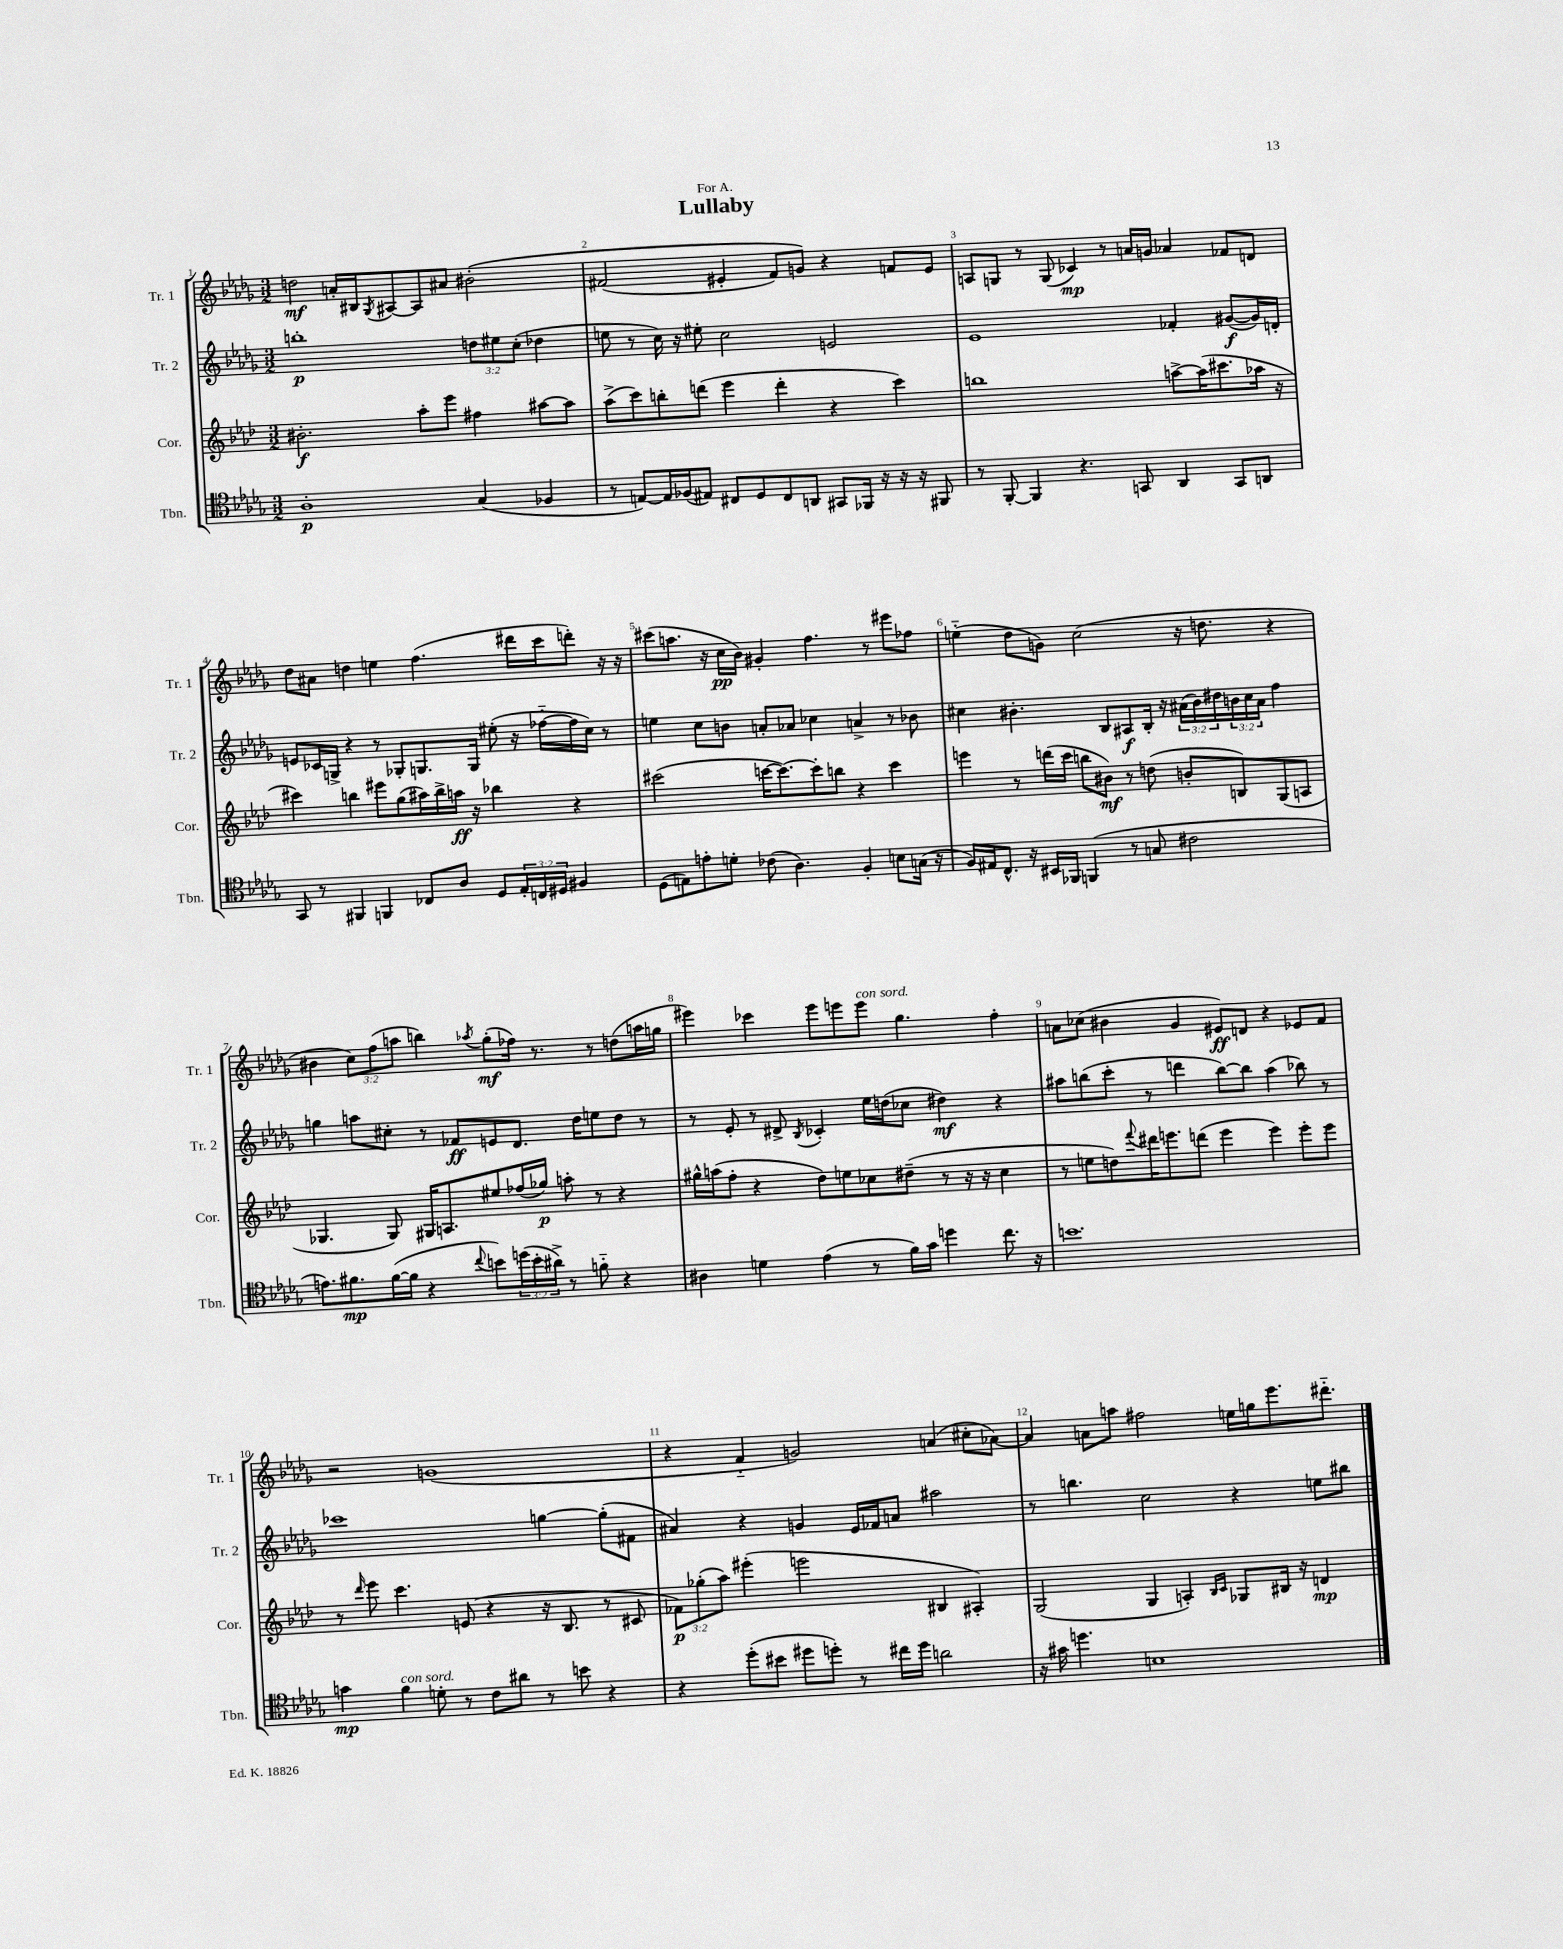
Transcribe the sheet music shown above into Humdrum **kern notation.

**kern	**dynam	**kern	**dynam	**kern	**dynam	**kern	**dynam
*part4	*part4	*part3	*part3	*part2	*part2	*part1	*part1
*staff4	*staff4	*staff3	*staff3	*staff2	*staff2	*staff1	*staff1
*I"Tbn.	*	*I"Cor.	*	*I"Tr. 2	*	*I"Tr. 1	*
*I'Tbn.	*	*I'Cor.	*	*I'Tr. 2	*	*I'Tr. 1	*
*clefC4	*	*clefG2	*	*clefG2	*	*clefG2	*
*k[b-e-a-d-g-]	*	*k[b-e-a-d-]	*	*k[b-e-a-d-g-]	*	*k[b-e-a-d-g-]	*
*M3/2	*	*M3/2	*	*M3/2	*	*M3/2	*
=1	=1	=1	=1	=1	=1	=1	=1
1A-'	p	2.b#X'\	f	1bbn'	p	2ddn\	mf
.	.	.	.	.	.	16an'/LL	.
.	.	.	.	.	.	16B#X/J	.
.	.	.	.	.	.	8qG-/	.
.	.	.	.	.	.	[8A#X/	.
.	.	8aa-'\L	.	.	.	8A#/]	.
.	.	8eee-\J	.	.	.	8a#X/J	.
(4G-/	.	4ff#X\	.	12ddn\L	.	(2b#X'\	.
.	.	.	.	12ee#X\	.	.	.
.	.	.	.	(12cc'\J	.	.	.
4F-X/	.	[8aa#X\L	.	4dd-X\	.	.	.
.	.	8aa#\J]	.	.	.	.	.
=2	=2	=2	=2	=2	=2	=2	=2
8r	.	(8aa-^\L	.	8een\	.	(2f#X/	.
[8En/L)	.	8ccc\)	.	8r	.	.	.
16E/L]	.	8bbn'\	.	16cc\)	.	.	.
(16F-X/J	.	.	.	16r	.	.	.
8E#X/J)	.	(8dddn\J	.	8ee#X'\	.	.	.
8C#X/L	.	4eee-\	.	2cc\	.	4e#X'/	.
8D-/	.	.	.	.	.	.	.
8C#/	.	4ddd'\	.	.	.	8f#/L)	.
8AAn/J	.	.	.	.	.	8gn/J)	.
8GG#X/L	.	4r	.	2en/	.	4r	.
16FF-X/Jk	.	.	.	.	.	.	.
16r	.	.	.	.	.	.	.
16r	.	4ccc\)	.	.	.	8fn/L	.
16r	.	.	.	.	.	.	.
8FF#X/	.	.	.	.	.	8e#/J	.
=3	=3	=3	=3	=3	=3	=3	=3
8r	.	1bbn	.	1e-	.	8An/L	.
[8FF'/	.	.	.	.	.	8Gn/J	.
4FF/]	.	.	.	.	.	8r	.
.	.	.	.	.	.	(8G/	.
4.r	.	.	.	.	.	4c-X/)	mp
.	.	.	.	.	.	8r	.
8GGn/	.	.	.	.	.	16an/LL	.
.	.	.	.	.	.	16gn/JJ	.
4AA-/	.	[8aan^\L	.	4f-X'/	.	4a-X/	.
.	.	(16aa\K]	.	.	.	.	.
.	.	8.ccc#X\	.	.	.	.	.
8GG/L	.	.	.	([8g#X/L	f	8f-X/L	.
8AAn/J	.	16aa-X\Jk	.	16g#/L])	.	8dn/J	.
.	.	16r	.	16dn'/JJ	.	.	.
!!LO:LB:g=z
=4	=4	=4	=4	=4	=4	=4	=4
8GG-/	.	4ccc#X\)	.	8en/L	.	8dd-\L	.
8r	.	.	.	16c-X/L	.	8a#X\J	.
.	.	.	.	16Gn^/JJ	.	.	.
4FF#X/	.	4bbn\	.	4r	.	4ddn\	.
4FFn/	.	8eee#X\L	.	8r	.	4een\	.
.	.	(8gg\	.	8G-X'/L	.	.	.
8C-X/L	.	16aa#X\L)	.	8.Gn/	.	(4.ff\	.
.	.	16bb^\	.	.	.	.	.
8A-/J	.	16aan\JJ	ff	.	.	.	.
.	.	16r	.	16G/Jk	.	.	.
8D-/L	.	4bb-X\	.	(8ee#X'\	.	.	.
24E-'/L	.	.	.	16r	.	16ddd#X\LL	.
24Cn/	.	.	.	.	.	.	.
.	.	.	.	[16ff-X\LL	.	16ccc\J	.
24D#X/JJ	.	.	.	.	.	.	.
4F#X/	.	4r	.	16ff-\]	.	8dddn'\J)	.
.	.	.	.	16cc\JJ)	.	.	.
.	.	.	.	8r	.	16r	.
.	.	.	.	.	.	16r	.
=5	=5	=5	=5	=5	=5	=5	=5
(8D-\L	.	(2ccc#X\	.	4een\	.	(8ccc#X\L	.
8En\)	.	.	.	.	.	8.aan\J	.
8en'\	.	.	.	8cc\L	.	.	.
.	.	.	.	.	.	16r	.
8dn'\J	.	.	.	8bn\J	.	16cc\LL	pp
.	.	.	.	.	.	16b-\JJ)	.
(8c-X\	.	[16cccn\KL	.	8an'/L	.	4g#X'/	.
.	.	8.ccc\_)	.	.	.	.	.
4.A-\)	.	.	.	8a-X/J	.	.	.
.	.	8ccc'\]	.	4cc-X\	.	4.ff\	.
.	.	8bbn\J	.	.	.	.	.
4F'/	.	4r	.	4an^/	.	.	.
.	.	.	.	.	.	8r	.
8Bn\L	.	4ccc\	.	8r	.	8eee#X\L	.
(16Gn\Jk	.	.	.	8b-X\	.	8ff-X\J	.
16r	.	.	.	.	.	.	.
=6	=6	=6	=6	=6	=6	=6	=6
16F/LL)	.	4eeen\	.	4cc#X\	.	(4een\	.
16E#X/J	.	.	.	.	.	.	.
8.C^^/J	.	.	.	.	.	.	.
.	.	8r	.	4.b#X'\	.	8dd-\L	.
16r	.	.	.	.	.	.	.
16BB#X/LL	.	(16dddn\LL	.	.	.	8gn\J)	.
16FF-X/JJ	.	16ccc\JJ	.	.	.	.	.
(4FFn/	.	8bbn\L	.	.	.	(2cc\	.
.	.	8b#X\J)	mf	8B-/L	.	.	.
8r	.	8r	.	8A#X/	f	.	.
8Gn/	.	(8ddn\	.	16B-'/Jk	.	.	.
.	.	.	.	16r	.	.	.
2c#X\	.	8bn'/L	.	(24a#X\LL	.	16r	.
.	.	.	.	24b#\)	.	.	.
.	.	.	.	.	.	8.ddn\	.
.	.	.	.	24dd#X\	.	.	.
.	.	8Bn/)	.	24bn\	.	.	.
.	.	.	.	24cc#\	.	.	.
.	.	.	.	24a#\JJ	.	.	.
.	.	(8G/	.	4ff\	.	4r	.
.	.	8An/J	.	.	.	.	.
!!LO:LB:g=z
=7	=7	=7	=7	=7	=7	=7	=7
8.en\L)	.	4.G-X/	.	4ggn\	.	4b#X\	.
8.f#X\	mp	.	.	.	.	.	.
.	.	.	.	8aan\L	.	12cc\L)	.
.	.	.	.	.	.	(12ff\	.
([16f#\L	.	8G-/)	.	8cc#X'\J	.	.	.
.	.	.	.	.	.	12aan\J	.
16f#\JJ]	.	.	.	.	.	.	.
4r	.	16G#X/KL	.	8r	.	4bbn\)	.
.	.	8.An/	.	.	.	.	.
.	.	.	.	8f-X/L	ff	.	.
8qqcc/	.	.	.	.	.	8qaa-X/	.
8bn\L)	.	8ee#X/	.	8en/	.	(8gg-'\L	mf
(24ddn\L	.	(16ff-X/L	.	8.d-/J	.	16ff-X\Jk)	.
24b'\	.	.	.	.	.	.	.
.	.	16gg-X/JJ)	p	.	.	8.r	.
24a#X^\JJ)	.	.	.	.	.	.	.
8r	.	8aan'\	.	.	.	.	.
.	.	.	.	16dd-\KL	.	.	.
8fn\	.	8r	.	8een\	.	8r	.
4r	.	4r	.	8dd-\J	.	(8ddn\L	.
.	.	.	.	8r	.	16aan\L	.
.	.	.	.	.	.	16ggn\JJ	.
=8	=8	=8	=8	=8	=8	=8	=8
4A#X\	.	16gg#X^^\LL	.	8r	.	4eee#X\)	.
.	.	(16aan\J	.	.	.	.	.
.	.	8ff'\J	.	8e-'/	.	.	.
4dn\	.	4r	.	8r	.	4ccc-X\	.
.	.	.	.	8d#X^/	.	.	.
.	.	.	.	8qB-/	.	.	.
(4e-\	.	8dd-\L)	.	4c-X'/	.	8eee#\L	.
.	.	8een\	.	.	.	8eeen\	.
!	!	!	!	!	!	!LO:TX:a:i:t=con sord.	!
8r	.	8cc-X\	.	16ee-\LL	.	8eee\J	.
.	.	.	.	(16ddn\J	.	.	.
16f\LL)	.	(8dd#X~\J	.	8cc-X\J	.	4.gg-\	.
16g-\JJ	.	.	.	.	.	.	.
4ddn\	.	8r	.	4dd#X\)	mf	.	.
.	.	16r	.	.	.	.	.
.	.	16r	.	.	.	.	.
8.cc\	.	4cc-\	.	4r	.	4ff'\	.
16r	.	.	.	.	.	.	.
=9	=9	=9	=9	=9	=9	=9	=9
1.bn	.	8r	.	8aa#X\L	.	8an\L	.
.	.	8een\L	.	(8bbn\	.	(8cc-X\J	.
.	.	8ddn\)	.	8ccc'\J	.	4b#X\	.
.	.	8qqfff/	.	.	.	.	.
.	.	16ddd#X\K	.	8r	.	.	.
.	.	8.eeen\	.	.	.	.	.
.	.	.	.	4dddn\	.	4g-/	.
.	.	(8dddn\J	.	.	.	.	.
.	.	4eee\	.	[8bb\L)	.	8e#X/L)	ff
.	.	.	.	8bb\J]	.	8dn/J	.
.	.	4eee\)	.	(4aa#\	.	4r	.
.	.	8eee'\L	.	8bb-X\)	.	8e-X/L	.
.	.	8eee\J	.	8r	.	8f/J	.
!!LO:LB:g=z
=10	=10	=10	=10	=10	=10	=10	=10
4gn\	mp	8r	.	1ccc-X	.	2r	.
.	.	16qqddd-/	.	.	.	.	.
.	.	8eee-\	.	.	.	.	.
!LO:TX:a:i:t=con sord.	!	!	!	!	!	!	!
4f\	.	4.ccc\	.	.	.	.	.
8dn'\	.	.	.	.	.	(1gn	.
8r	.	(8en/	.	.	.	.	.
8c\L	.	4r	.	.	.	.	.
8a#X\J	.	.	.	.	.	.	.
8r	.	16r	.	[4ggn\	.	.	.
.	.	8.B-/	.	.	.	.	.
8bn\	.	.	.	.	.	.	.
4r	.	8r	.	(8gg'\L]	.	.	.
.	.	8c#X/	.	8f#X\J	.	.	.
=11	=11	=11	=11	=11	=11	=11	=11
4r	.	12f-X\L)	p	4a#X/)	.	4r	.
.	.	(12gg-X'\	.	.	.	.	.
.	.	12aa-\J)	.	.	.	.	.
(8dd-'\L	.	(4eee#X'\	.	4r	.	4f/	.
8b#X\J	.	.	.	.	.	.	.
8dd#X\L	.	2eeen\	.	4gn/	.	2gn/)	.
8ddn'\J)	.	.	.	.	.	.	.
8r	.	.	.	16e-/LL	.	.	.
.	.	.	.	16f-X/J	.	.	.
16cc#X\LL	.	.	.	8an/J	.	.	.
16dd\JJ	.	.	.	.	.	.	.
2an\	.	4B#X/	.	2aa#X\	.	(4an/	.
.	.	4A#X'/)	.	.	.	8cc#X'\L	.
.	.	.	.	.	.	[8a-X\J)	.
=12	=12	=12	=12	=12	=12	=12	=12
16r	.	(2G/	.	8r	.	4a-/]	.
16g#X\	.	.	.	.	.	.	.
4.ddn\	.	.	.	4.bbn\	.	.	.
.	.	.	.	.	.	8an\L	.
.	.	.	.	.	.	8aan\J	.
1Bn	.	4G/	.	2cc\	.	2ff#X\	.
.	.	4An'/)	.	.	.	.	.
.	.	16qqB-/LL	.	.	.	.	.
.	.	16qqc/JJ	.	.	.	.	.
.	.	8G-X/L	.	4r	.	16een\LL	.
.	.	.	.	.	.	16ggn\J	.
.	.	16B#X/Jk	.	.	.	8.eee-\	.
.	.	16r	.	.	.	.	.
.	.	4dn/	mp	8een\L	.	.	.
.	.	.	.	.	.	8.ddd#X\J	.
.	.	.	.	8bb#X\J	.	.	.
==	==	==	==	==	==	==	==
*-	*-	*-	*-	*-	*-	*-	*-
